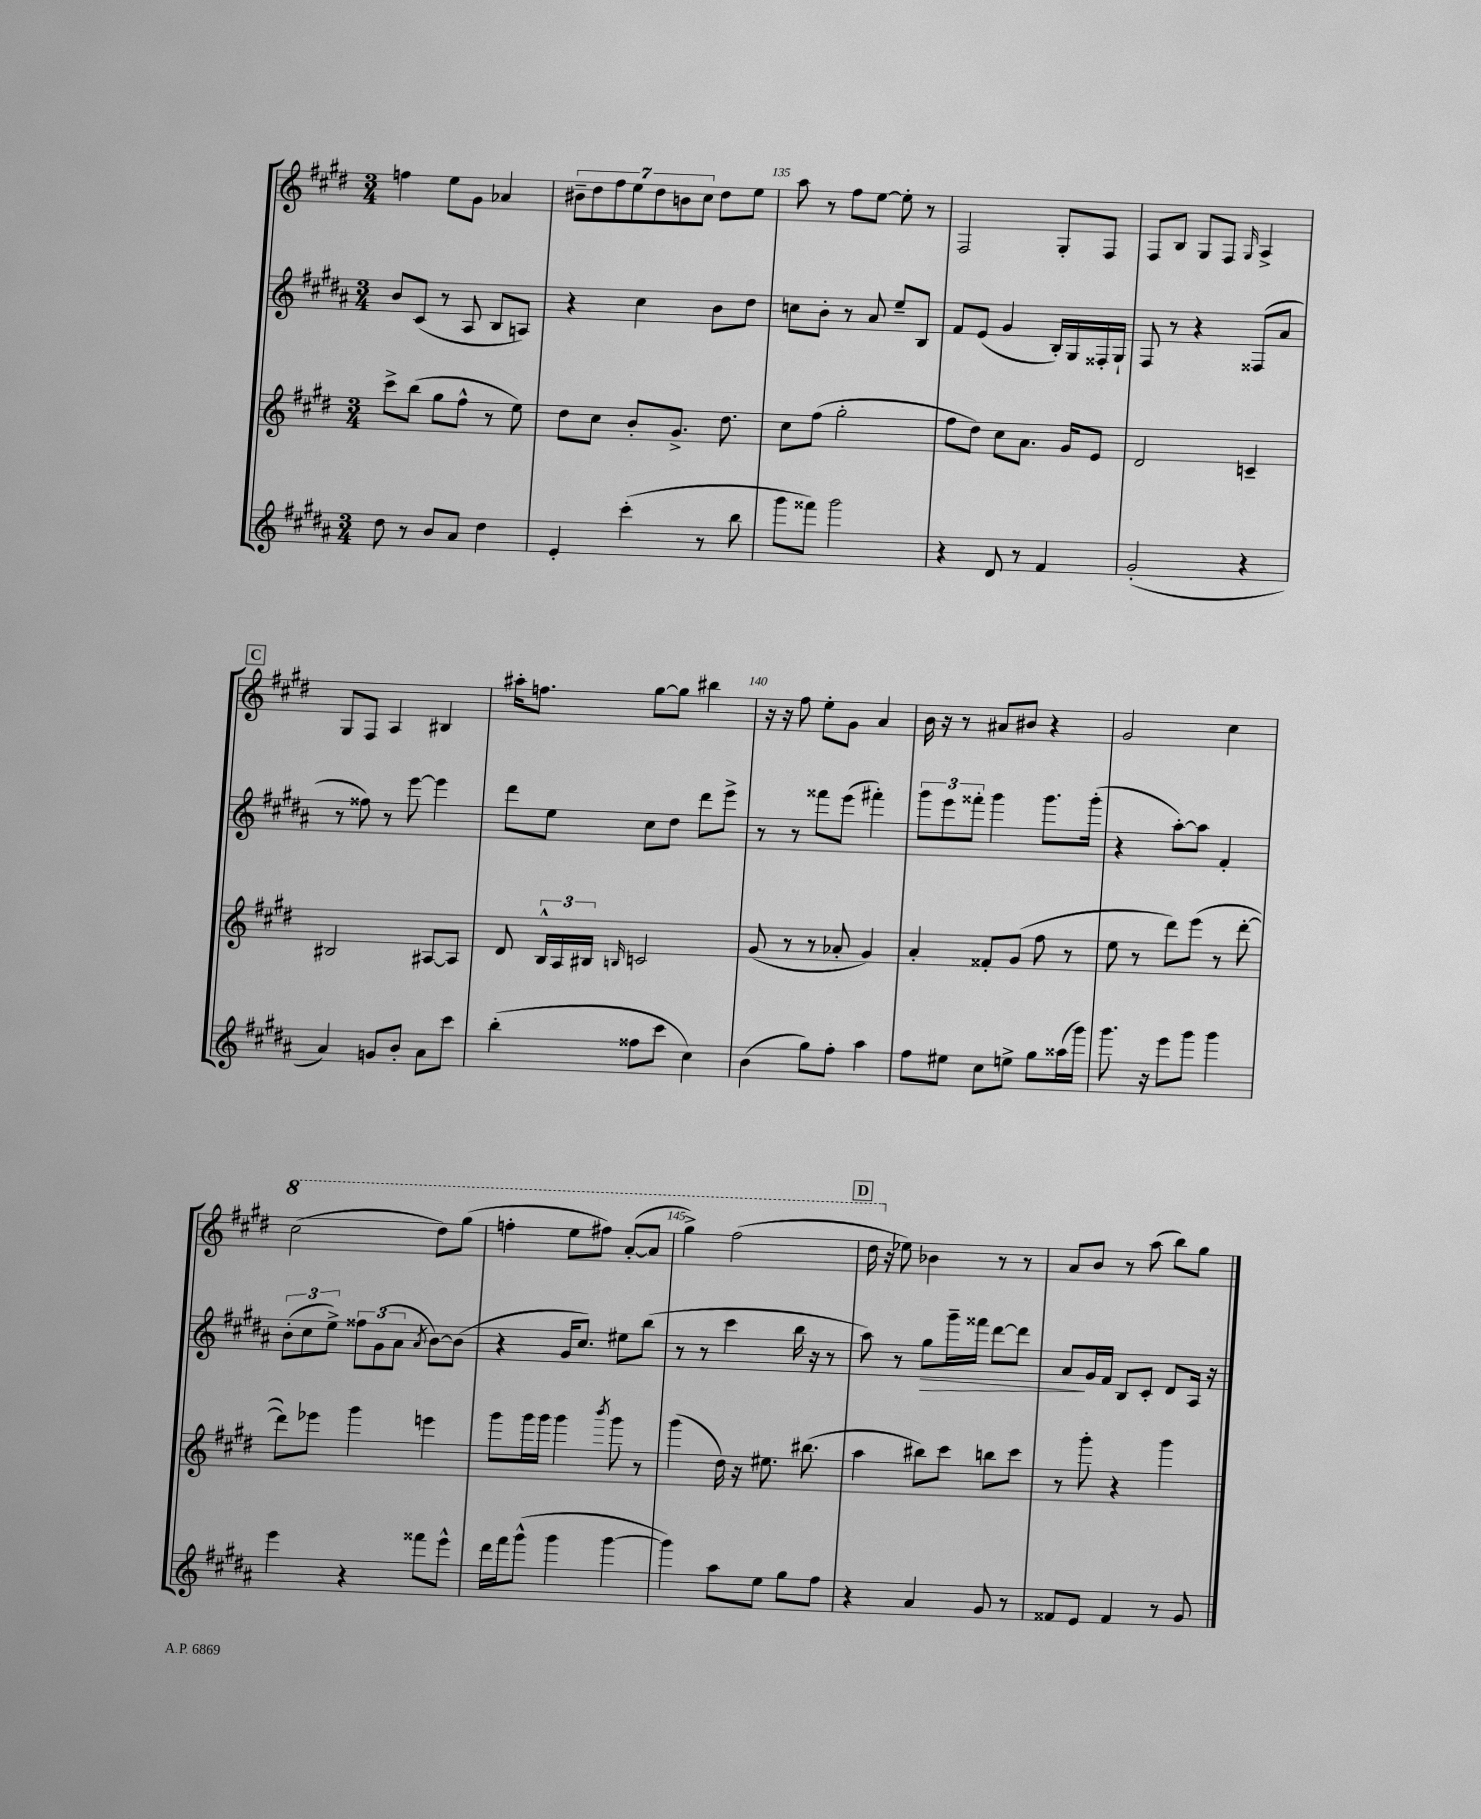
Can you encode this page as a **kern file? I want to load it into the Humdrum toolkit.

**kern	**kern	**kern	**kern
*staff4	*staff3	*staff2	*staff1
*clefG2	*clefG2	*clefG2	*clefG2
*k[f#c#g#d#a#]	*k[f#c#g#d#]	*k[f#c#g#d#a#]	*k[f#c#g#d#]
*M3/4	*M3/4	*M3/4	*M3/4
8dd#\	8ccc#^\L	8b/L	4ff\
8r	(8bb\J	(8c#/J	.
8b/L	8gg#\L	8r	8ee\L
8a#/J	8ff#^^\J	8A#/	8g#\J
4dd#\	8r	8B/L	4a-/
.	8ee\)	8A/J)	.
=	=	=	=
4e'/	8dd#\L	4r	14b#~\L
.	.	.	14dd#\
.	8cc#\J	.	.
.	.	.	14ff#\
.	.	.	14ee\
(4ccc#'\	8b'/L	4cc#\	.
.	.	.	14dd#\
.	.	.	14b\
.	8.g#^/J	.	.
.	.	.	14cc#\J
8r	.	8b\L	8dd#\L
.	8.dd#\	.	.
8bb\	.	8dd#\J	8ee\J
=	=	=	=
8ggg#\L	8cc#\L	8cc\L	8aa\
8fff##\J)	(8ff#\J	8b'\J	8r
2ggg#\	2gg#'\	8r	8ff#\L
.	.	8a#/	[8ee\J
.	.	8ee~/L	8ee'\]
.	.	8B/J	8r
=	=	=	=
4r	8ff#\L	8f#/L	2F#/
.	8dd#\J)	(8e/J	.
8d#/	8cc#\L	4g#/	.
8r	8.a\J	.	.
4f#/	.	16B'/LL)	8G#'/L
.	16g#/LK	16G#/	.
.	8e/J	16F##'/	8F#/J
.	.	16G#`/JJ	.
=	=	=	=
(2g#'/	2d#/	8F#/	8F#/L
.	.	8r	8B/J
.	.	4r	8G#/L
.	.	.	8F#/J
.	.	.	16qqG#/
4r	4c~/	(8F##/L	4A^/
.	.	8a#/J	.
=	=	=	=
4a#/)	2B#/	8r	8G#/L
.	.	8ff##\)	8F#/J
8g/L	.	8r	4A/
8b'/J	.	[8eee\	.
8a#\L	[8A#/L	4eee\]	4B#/
8ccc#\J	8A#/]J	.	.
=	=	=	=
(4bb'\	8d#/	8ddd#\L	16aa#'\LK
.	.	.	8.ff\J
.	24B^^/LL	8ee\J	.
.	24A/	.	.
.	24B#/JJ	.	.
.	16qqB/	.	.
8ff##\L	2c/	8cc#\L	[8gg#\L
8ccc#\J	.	8dd#\J	8gg#\]J
4cc#\)	.	8ddd#\L	4bb#\
.	.	8eee^\J	.
=	=	=	=
(4b\	(8g#/	8r	16r
.	.	.	16r
.	8r	8r	8ff#\
8gg#\L)	8r	8fff##\L	8ee'\L
8ff#'\J	8a-'/	(8eee\J	8g#\J
4aa#\	4g#/)	4fff#'\)	4a/
=	=	=	=
8ff#\L	4a'/	12ggg#\L	16b\
.	.	.	16r
.	.	12eee\	.
8ee#\J	.	.	8r
.	.	12fff##'\J	.
8cc#\L	8f##'/L	4ggg#\	8a#/L
8ee^\J	(8g#/J	.	8b#/J
8gg#\L	8ff#\	8.ggg#\L	4r
(16aa##\L	8r	.	.
16ggg#\JJ)	.	(16ggg#'\Jk	.
=	=	=	=
8.ggg#\	8ee\	4r	2g#/
.	8r	.	.
16r	.	.	.
8eee\L	8ddd#\L)	[8aa#'\L)	.
8ggg#\J	(8eee\J	8aa#\]J	.
4ggg#\	8r	4f#'/	4cc#\
.	[8ddd#'\	.	.
=	=	=	=
4eee\	8ddd#\]L)	(12b'\L	(2ccc#\
.	.	12cc#\	.
.	8eee-\J	.	.
.	.	12ee^\J)	.
4r	4ggg#\	12ff##\L	.
.	.	(12g#\	.
.	.	12a#\J	.
.	.	8qa#/	.
8fff##\L	4eee\	[8b\L)	8ddd#\L)
8eee^^\J	.	(8b\]J	(8ggg#\J
=	=	=	=
16ddd#\LL	8ggg#\L	4r	4fff'\
16fff#\J	.	.	.
(8ggg#^^\J	16ggg#\L	.	.
.	16ggg#\JJ	.	.
4ggg#\	4ggg#\	16g#/LK	8eee\L
.	.	8.cc#/J)	.
.	.	.	8fff#\J)
.	8qbbb/	.	.
[4ggg#\	8ggg#\	8ee#\L	([8aa'/L
.	8r	(8bb\J	8aa/]J
=	=	=	=
4ggg#\])	(4ggg#\	8r	4ggg#^\)
.	.	8r	.
8aa#\L	16dd#\)	4ccc#\	(2fff#\
.	16r	.	.
8ee\J	8.ee#\	.	.
8gg#\L	.	16bb\	.
.	(8.bb#\	16r	.
8ff#\J	.	8r	.
=	=	=	=
4r	4aa\	8aa#\)	16ddd#\
.	.	.	16r
.	.	8r	8ee-\)
4a#/	8bb#\L)	8gg#\L	4b-\
.	8ccc#\J	16ggg#~\L	.
.	.	16fff##\JJ	.
8g#/	8bb\L	[8ddd#\L	8r
8r	8ccc#\J	8ddd#\]J	8r
=	=	=	=
8f##/L	8r	8a#/L	8a/L
8e/J	8ggg#'\	16g#/L	8b/J
.	.	16f#/JJ	.
4f##/	4r	8B/L	8r
.	.	8c#'/J	(8aa\
8r	4ggg#\	8d#/L	8bb\L)
8g#/	.	16A#/Jk	8gg#\J
.	.	16r	.
==	==	==	==
*-	*-	*-	*-
